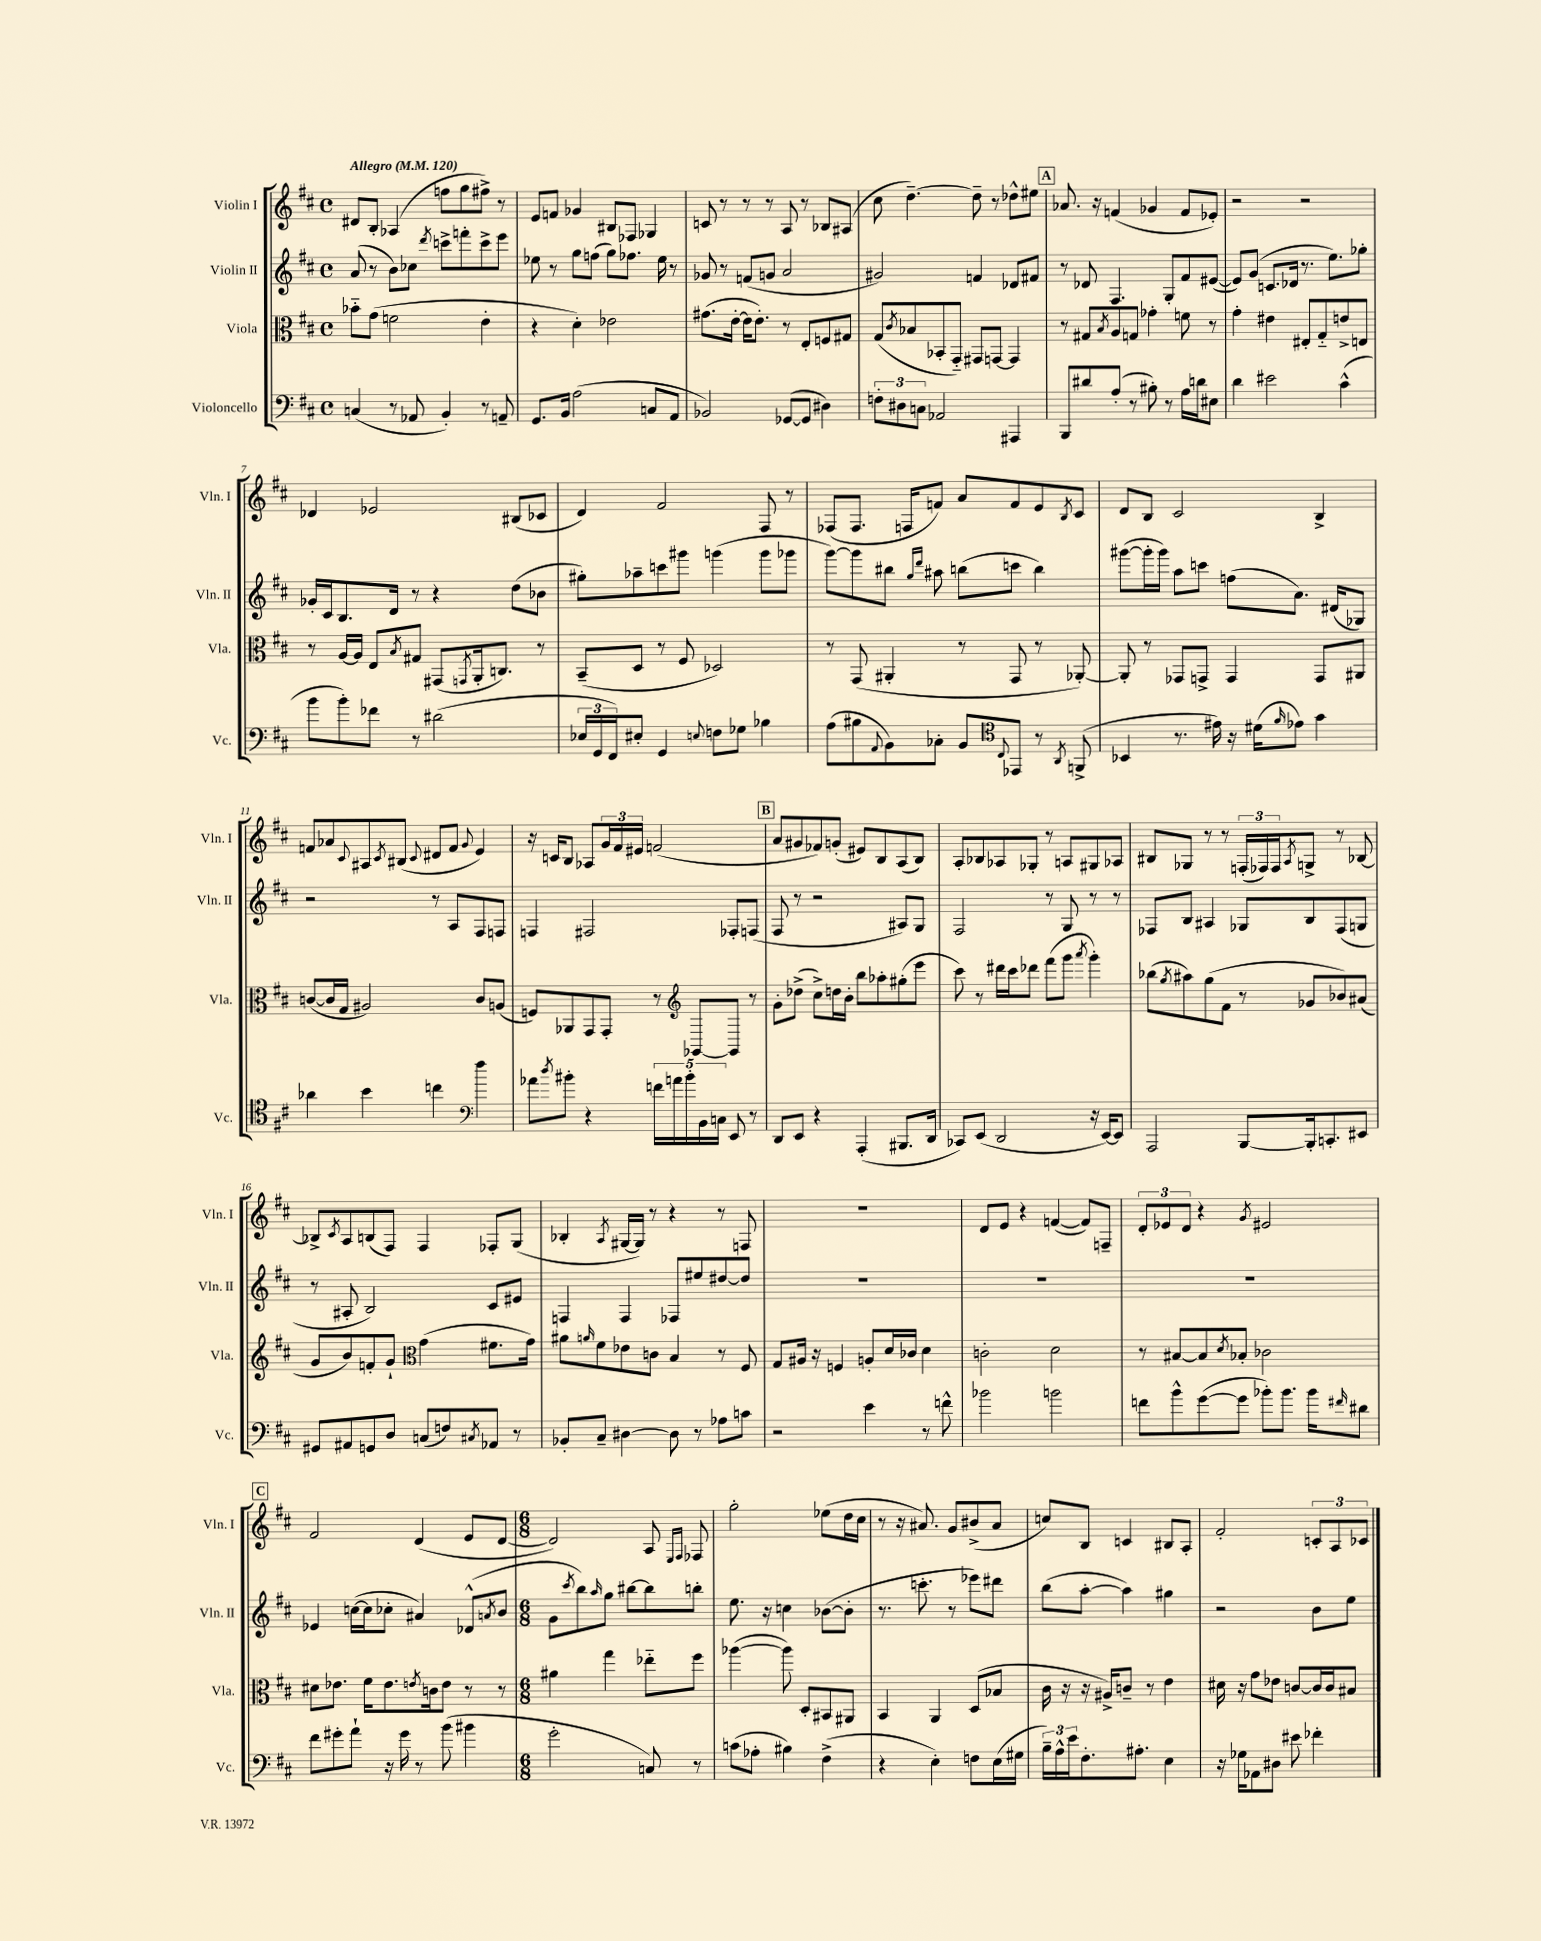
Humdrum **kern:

**kern	**kern	**kern	**kern
*part4	*part3	*part2	*part1
*staff4	*staff3	*staff2	*staff1
*I"Violoncello	*I"Viola	*I"Violin II	*I"Violin I
*I'Vc.	*I'Vla.	*I'Vln. II	*I'Vln. I
*clefF4	*clefC3	*clefG2	*clefG2
*k[f#c#]	*k[f#c#]	*k[f#c#]	*k[f#c#]
*M4/4	*M4/4	*M4/4	*M4/4
*met(c)	*met(c)	*met(c)	*met(c)
*MM120	*MM120	*MM120	*MM120
=1	=1	=1	=1
!	!	!	!LO:TX:a:B:t=Allegro
(4Cn/	8b-X\L	(8a/	8d#X/L
.	(8g\J	8r	8B'/J
8r	2fn\	8b\L)	(4A-X/
8AA-X/	.	8cc-X\J	.
.	.	8qddd/	.
4BB'/)	.	8cccn^\L	8ffn\L
.	.	8fffn'\	8gg\
8r	4e'\	8ccc^\	8ff#X^\J)
8AAn~/	.	8eee\J	8r
=2	=2	=2	=2
8.GG/L	4r	8ee-X\	8e/L
.	.	8r	8fn/J
16BB/Jk	.	.	.
(2A\	4d'\)	8gg\L	4g-X/
.	.	(8ffn\J	.
.	2e-X\	8gg\L)	8B#X/L
.	.	8.ff-X\J	8F-X/J
8Cn/L	.	.	4G-X/
.	.	16ee-\	.
8AA/J	.	8r	.
=3	=3	=3	=3
2BB-X/)	(8.g#X\L	8g-X/	8cn/
.	.	8r	8r
.	[16e'\Jk	.	.
.	16e\KL]	(8fn/L	8r
.	8.e'\J)	.	.
.	.	8gn/J	8r
([8GG-X/L	8r	2a/	8A/
8GG-/J]	8E'/L	.	8r
4D#X\)	8Fn/	.	8B-X/L
.	8G#X/J	.	(8A#X/J
=4	=4	=4	=4
12Fn'\L	(8G/L	2g#X/)	8cc#\
12D#X\	.	.	.
.	8qc#/	.	.
.	8B-X/	.	[4.dd~\)
12Cn\J	.	.	.
2AA-X/	8BB-X'/	.	.
.	8GG/J)	.	.
.	8GG#X/L	4fn/	8dd~\]
.	[8GGn/J	.	8r
4AAA#X/	4GG/]	8d-X/L	8dd-X^^\L
.	.	8f#X/J	8ee#X\J
!!LO:REH:place=s1:t=A
=5	=5	=5	=5
8BBB/L	8r	8r	8.a-X/
8d#X/	8G#X/L	8d-X/	.
.	.	.	16r
.	8qB/	.	.
(8A'/J	8A/	4.F#/	(4fn/
8r	8Gn/J	.	.
8B#X'\)	4g-X'\	.	4g-X/
8r	.	8G'/L	.
16A\LL	8fn\	8f#/	8f/L
16dn\J	.	.	.
8E#X\J	8r	([8e#X/J	8e-X'/J)
=6	=6	=6	=6
4d\	4g'\	8e#/L])	2r
.	.	(8g/J	.
2e#X\	4e#X\	8.cn/L	.
.	.	16d-X/Jk	.
.	8E#X'/L	8.r	2r
.	8G/	.	.
.	.	8.ee\L)	.
(4c#^^\	8en^/	.	.
.	8En/J	8gg-X'\J	.
!!LO:LB:g=z
=7	=7	=7	=7
8b\L	8r	16g-X'/LL	4d-X/
.	.	16c#/J	.
8b'\)	[16A/LL	8.B/	.
.	16A/JJ]	.	.
8f-X\J	8E/L	.	2e-X/
.	.	16d/Jk	.
.	8qB/	.	.
8r	8G#X/J	8r	.
(2d#X\	(8GG#X/L	4r	.
.	8qGGn/	.	.
.	16AA'/k	.	.
.	8.Cn/J)	.	.
.	.	(8dd\L	(8B#X/L
.	8r	8b-X\J	8c-X/J
=8	=8	=8	=8
24E-X/LL	(8BB~/L	8gg#X'\L)	4d/)
24GG/	.	.	.
24FF#/J)	.	.	.
8E#X'/J	8D/J	8aa-X~\	.
4GG/	8r	8cccn\	2f#/
.	8F#/	8ggg#X\J	.
8qqEn/	.	.	.
8Fn\L	2D-X/)	(4gggn\	.
8G-X\J	.	.	.
4B-X\	.	8ggg\L	8F#/
.	.	8ggg-X\J	8r
=9	=9	=9	=9
(8A\L	8r	[8ggg\L)	(8F-X/L
8B#X\	(8GG/	8ggg\]	8.F-/J
8qqAA/	.	.	.
8BB\)	4AA#X'/	8bb#X\J	.
.	.	.	16Fn/KL
.	.	16qqgg/LL	.
.	.	16qqddd/JJ	.
8C-X'\J	.	8aa#X\	8fn/J)
8BB/L	8r	(8bbn\L	8a/L
8qqFF#/	.	.	.
8EE-X/J	8GG/	8cccn\J	8f/
8r	8r	4bb\)	8e/
8qAA/	.	.	8qB/
(8FFn^/	[8AA-X'/)	.	8c#/J
=10	=10	=10	=10
*clefC4	*	*	*
4BB-X/	8AA-'/]	([8ggg#X\L	8d/L
.	8r	16ggg#'\L]	8B/J
.	.	16ggg#\JJ)	.
8.r	8GG-X/L	8aa\L	2c#/
.	8GGn^/J	8cccn\J	.
16e#X\)	.	.	.
16r	4GG/	(8ffn\L	.
(16d#X\KL	.	.	.
16qqf#/	.	.	.
8e-X\J)	.	8.a\J)	.
4g\	8GG/L	.	4B^/
.	.	(16d#X/KL	.
.	8AA#X/J	8G-X/J)	.
!!LO:LB:g=z
=11	=11	=11	=11
4a-X\	([8cn/L	2r	8fn/L
.	16c/L]	.	8a-X/
.	16G/JJ	.	.
.	.	.	8qqc#/
4b\	2A#X/)	.	8A#X/
.	.	.	8qc#/
.	.	.	(8B#X/J
.	.	.	8qqc#/
4ccn\	.	8r	8d#X/L
.	.	8A/L	8f/J
.	.	.	8qqg/
4ff#\	8c/L	8F#/	4e/)
.	(8An/J	8Fn/J	.
=12	=12	=12	=12
*clefF4	*	*	*
8a-X\L	8Fn/L)	4Fn/	16r
.	.	.	16cn/KL
8qdd/	.	.	.
8b#X'\J	8AA-X/	.	8B/J
4r	8GG/	2F#X/	8A-X/L
.	8GG'/J	.	24g/L
.	.	.	24f#/
.	.	.	24e#X/JJ
20fn\LL	8r	.	(2fn/
20an\	.	.	.
20b#'\	.	.	.
.	[8GG-X/L	.	.
20BB\	.	.	.
20Cn\JJ	.	.	.
8EE/	8GG-/J]	8F-X'/L	.
8r	8r	(8Fn/J	.
!!LO:REH:place=s1:t=B
=13	=13	=13	=13
*	*clefG2	*	*
8DD/L	8g'\L	8F#/	8a/L
8EE/J	(8dd-X^\J	8r	8g#X/
4r	8cc#^\L)	2r	8f-X/)
.	16ddn\L	.	(8gn'/J
.	16b'\JJ	.	.
(4AAA'/	8bb\L	.	8e#X/L)
.	8aa-X'\	.	8B/
8.BBB#X/L	(8gg#X'\	8A#X/L)	(8A/
.	8eee\J	8G/J	8B/J)
16DD/Jk	.	.	.
=14	=14	=14	=14
8CC-X/L)	8ccc#\)	2F#/	8A'/L
(8EE/J	8r	.	8B-X/
2DD/	16ddd#X\LL	.	8A-X/
.	16ccc#\J	.	.
.	8ddd-X\J	.	8G-X'/J
.	(8fff#\L	8r	8r
.	8ggg\J	8G/	8An/L
.	8qaaa/	.	.
16r	4ggg'\)	8r	8G#X/
[16EE/KL)	.	.	.
8EE/J]	.	8r	8A-X/J
=15	=15	=15	=15
2AAA/	(8bb-X\L	8F-X/L	8B#X/L
.	8qgg/	.	.
.	8aa#X\)	8B/J	8G-X/J
.	(8gg\	4A#X/	8r
.	8f#\J	.	8r
[8BBB/L	8r	8G-X/L	(24Fn'/LL
.	.	.	24F-X/)
.	.	.	24F-/J
.	.	.	8qA/
16BBB'/k]	8g-X/L	8B/	8Gn^/J
8.CCn'/	.	.	.
.	8b-X/)	(8F-/	8r
8EE#X/J	(8a#X/J	8Gn/J	[8B-X/
!!LO:LB:g=z
=16	=16	=16	=16
8GG#X/L	8g/L	8r	8B-X^/L]
.	.	.	8qc#/
8AA#X/	8b/)	8A#X'/	8A/
8GGn/	8fn'/	2B/)	(8Bn/
8D/J	8g`/J	.	8F#/J)
*	*clefC3	*	*
(8Cn/L	(4g\	.	4F#/
8Fn/)	.	.	.
8qC#X/	.	.	.
8AA-X/J	8.f#X\L	8c#/L	8F-X'/L
8r	.	8e#X/J	(8G/J
.	16g\Jk)	.	.
=17	=17	=17	=17
8BB-X'/L	8a#X\L	4Fn/	4B-X'/
.	16qqan/	.	.
8C#~/J	8f#\	.	.
.	.	.	8qA/
[4D#X\	8e-X\	4F/	[16G#X/LL
.	.	.	16G#/JJ])
.	8cn\J	.	8r
8D#\]	4B/	8F-X/L	4r
8r	.	8ee#X/	.
8A-X\L	8r	[8dd#X/	8r
8cn\J	8F#/	8dd#/J]	8Fn/
=18	=18	=18	=18
2r	8G/L	1r	1r
.	16A#X/Jk	.	.
.	16r	.	.
.	4Fn/	.	.
4e\	8An'/L	.	.
.	16d/L	.	.
.	16c-X/JJ	.	.
8r	4d\	.	.
8fn^^\	.	.	.
=19	=19	=19	=19
2b-X\	2cn'\	1r	8d/L
.	.	.	8e/J
.	.	.	4r
2bn\	2d\	.	([4fn/
.	.	.	8f/L])
.	.	.	8Fn~/J
=20	=20	=20	=20
8fn\L	8r	1r	12d'/L
.	.	.	12e-X/
8b^^\	[8B#X/L	.	.
.	.	.	12d/J
([8g\	8B#/]	.	4r
.	8qd/	.	.
8g\J]	8B-X'/J	.	.
.	.	.	8qg/
8b-X'\L)	2c-X\	.	2e#X/
8.b-\J	.	.	.
16b-\KL	.	.	.
16qqf#X/	.	.	.
8d#X\J	.	.	.
!!LO:LB:g=z
!!LO:REH:place=s1:t=C
=21	=21	=21	=21
8f#\L	8d#X\L	4e-X/	2f#/
8g#X'\	8.e-X\J	.	.
8a`\J	.	([16ccn\LL	.
.	16f#\KL	16cc\J]	.
16r	8.e-\	8cc-X'\J	.
16g#\	.	.	.
8r	.	4a#X/)	(4d/
.	8qen/	.	.
.	16cn\k	.	.
(8b\	8e\J	.	.
4b#X\	8r	(8d-X^^/L	8e/L
.	.	8qan/	.
.	8r	8b/J	[8d/J
=22	=22	=22	=22
*M6/8	*M6/8	*M6/8	*M6/8
2g'\	4a#X\	8g\L	2d/])
.	.	8qccc#/	.
.	.	8bb\)	.
.	.	16qqaa/	.
.	4gg\	8gg\J	.
.	.	[8bb#X\L	.
8Cn/)	8ee-X\L	8bb#\]	8A/
.	.	.	16qqE/LL
.	.	.	16qqF#/JJ
8r	8ff#\J	8bbn'\J	8F-X/
=23	=23	=23	=23
(8cn\L	([4aa-X\	8.ee\	2gg'\
8A-X'\J	.	.	.
.	.	16r	.
4B#X\)	8aa-\])	4ccn\	.
.	8D'/L	.	.
(4F#^\	8BB#X/	([8b-X\L	(8ee-X\L
.	8AA#X/J	8b-'\J]	16dd\L
.	.	.	16cc#\JJ
=24	=24	=24	=24
4r	4BB/	8.r	8r
.	.	.	16r
.	.	8.cccn'\	8.a#X/)
4E'\)	4AA/	.	.
.	.	8r	8g/L
8Fn\L	(8D/L	8eee-X\L)	(8b#X^/
(16E\L	8B-X/J	8ddd#X\J	8a#/J
16G#X\JJ	.	.	.
=25	=25	=25	=25
24B~\LL)	16c#\	(8bb\L	8ccn/L)
24A^^\	.	.	.
.	16r	.	.
24e\J	.	.	.
8.F#'\	16r	[8aa'\J	8B/J
.	16A#X^/KL)	.	.
.	8cn~/J	4aa\])	4cn/
8.A#X'\J	.	.	.
.	8r	.	.
4E\	4e\	4gg#X\	8B#X/L
.	.	.	8A'/J
=26	=26	=26	=26
16r	16d#X\	2r	2f#'/
16G-X\KL	16r	.	.
8AA-X\	8g\L	.	.
8D#X\J	8e-X\J	.	.
8e#X\	[8cn/L	.	.
4f-X'\	16c/L]	8b\L	12cn'/L
.	16c/J	.	.
.	.	.	12A/
.	8B#X/J	8ee\J	.
.	.	.	12c-X/J
==	==	==	==
*-	*-	*-	*-
